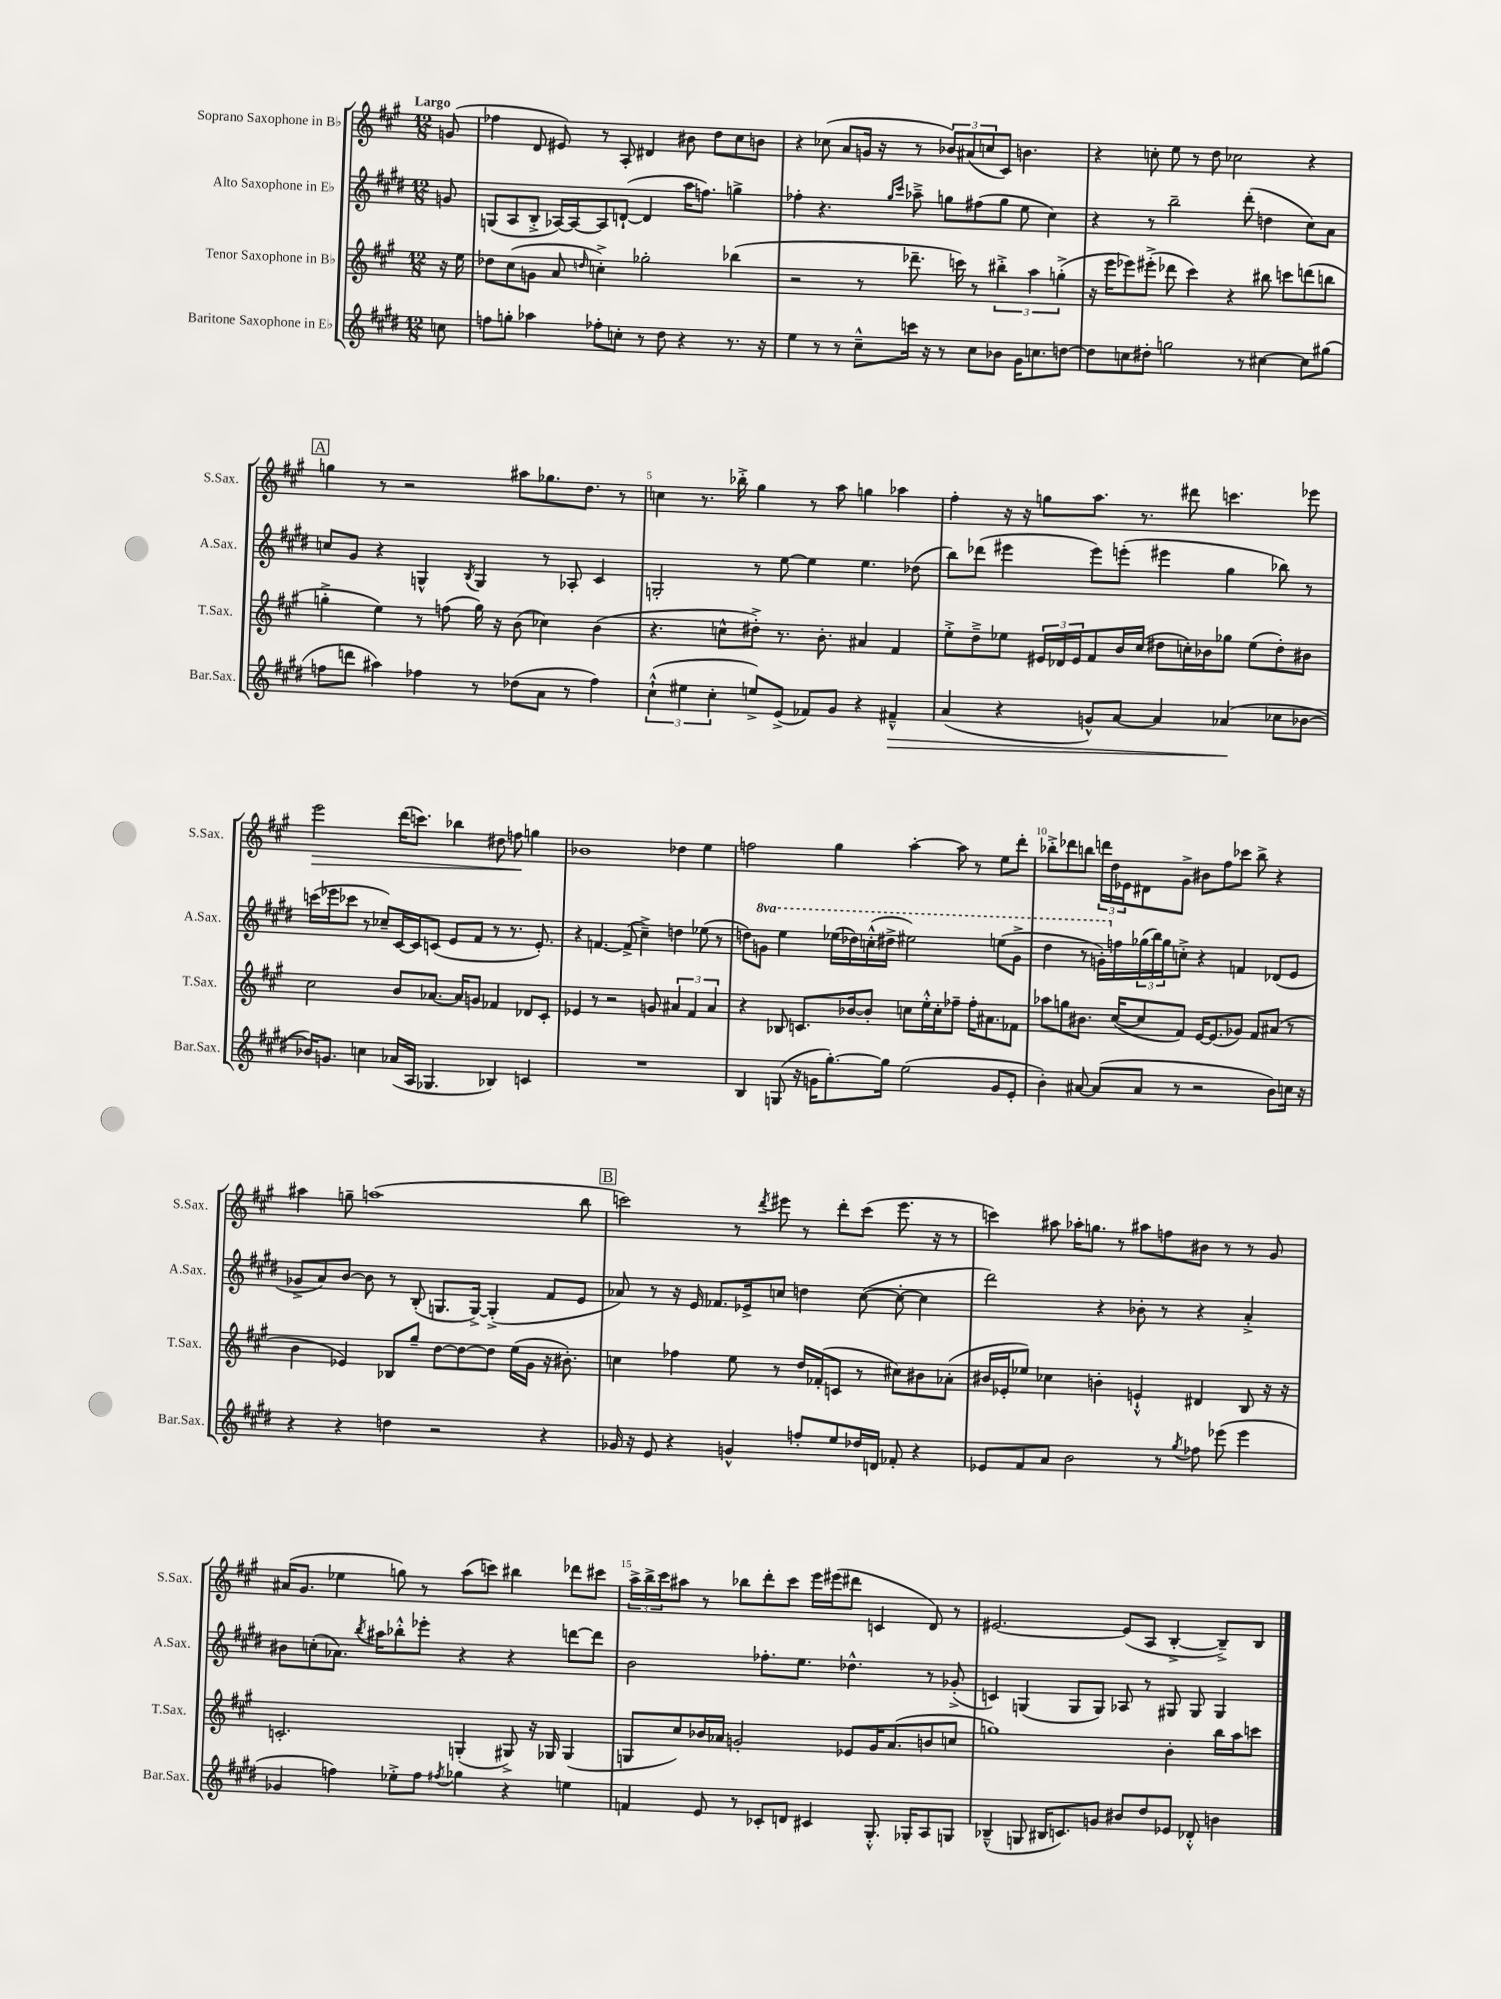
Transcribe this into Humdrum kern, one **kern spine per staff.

**kern	**kern	**kern	**kern
*staff4	*staff3	*staff2	*staff1
*clefG2	*clefG2	*clefG2	*clefG2
*k[f#c#g#d#]	*k[f#c#g#]	*k[f#c#g#d#]	*k[f#c#g#]
*M12/8	*M12/8	*M12/8	*M12/8
8cc	16r	8g	(8g
.	16ee	.	.
=	=	=	=
8ff	8dd-	(8G	4ff-
8gg'	(8cc#	8A	.
4aa-	8g	8B'^	8d
.	8a	[16A-)	8e#)
.	.	16A-_	.
.	16qqdd	.	.
8ff-'	4cc'^)	8A-]	8r
8cc'	.	([8d`	8A'
8r	2gg-'	4d]	4d#
8dd#	.	.	.
4r	.	16aa	8b#
.	.	8.ff)	.
.	.	.	8dd
8.r	(4bb-	4gg^	8cc#
.	.	.	8b
16r	.	.	.
=	=	=	=
4ee	2r	4ff-'	4r
8r	.	4.r	(8cc-
8r	.	.	8a
8cc#~^^	8r	.	16g
.	.	.	16r
.	.	16qqgg#	.
.	.	16qqccc#	.
16ccc	8.ddd-~	8aa-~^	8r
16r	.	.	.
8r	.	8gg	12b-)
.	16ccc)	.	.
.	.	.	(12a#
8cc#	8r	(8ff#	.
.	.	.	12cc
8b-	6bb#'^	8gg	8c#)
16g#	.	8ee	4.b
.	6aa	.	.
8.cc	.	.	.
.	.	4cc#)	.
.	(6gg'^	.	.
[8dd	.	.	.
=	=	=	=
8dd]	16r	4r	4r
.	16eee	.	.
8cc	8eee-)	.	.
8dd#'	(8eee#'^	8r	8cc'
2gg	8ddd-	2bb~	8ee
.	4ccc#)	.	8r
.	.	.	8dd
.	4r	.	2cc-
8r	.	(8ddd#'	.
[4cc#	8bb#	4dd	.
.	8ccc	.	.
8cc#]	(8ddd	8cc#)	4r
(8gg#	8bb	8a	.
=	=	=	=
8ff	4gg'^	8cc	4gg
8ddd	.	8g#	.
4aa#)	4ee)	4r	8r
.	.	.	2r
4ff-	8r	4G^^	.
.	(8ff	.	.
.	.	8qB	.
8r	16gg)	4G	.
.	16r	.	.
(8dd-	(8b	.	8aa#
8a	4cc-)	8r	8.gg-
8r	.	8A-'	.
.	.	.	8.dd
4ff-)	(4b	4c#	.
.	.	.	8r
=	=	=	=
(6cc#`^^	4.r	2G'	4cc
6ee#	.	.	.
.	.	.	8.r
6cc#'	.	.	.
.	8cc^^	.	.
.	.	.	16bb-'^
8ee^)	8dd#'^)	8r	4gg#
(8e^	8.r	[8ee	.
8f-)	.	4ee]	8r
.	8.b'	.	.
8g#	.	.	8aa
4r	4a#	4.ee	4gg
4f#~^^	4f#	.	4aa-
.	.	(8dd-	.
=	=	=	=
(4a	8ee'^	8bb)	4ff#'
.	8dd~^	(8ddd-	.
4r	8ee-	4eee#	16r
.	.	.	16r
.	24e#	.	8gg
.	24d-	.	.
.	24e#	.	.
8g^^)	8f#	8eee#)	8.aa
[8a	16b	(8eee'	.
.	(16cc#	.	8.r
4a]	8dd#	4eee#	.
.	16cc')	.	8ddd#
.	16b-	.	.
(4a-	8gg-	4gg#	4.ccc
.	(8ee-	.	.
8cc-	8dd#')	8bb-)	.
[8b-	8b#	8r	8eee-
=	=	=	=
16b-])	2cc#	(16ccc	2eee
8.g	.	16eee-	.
.	.	8ccc-	.
4cc	.	8r	.
.	.	8cc-~)	.
(16a-	8b	[16c#	(16ddd
16A	.	16c#]	8.ccc)
4.G-	[8.a-	(8c	.
.	.	8e	4bb-
.	16a-]	.	.
.	8g	8f#	.
4B-)	4f-	8r	8dd#
.	.	8.r	8ff
4c	8d-	.	4gg
.	.	8.e')	.
.	8c#'	.	.
=	=	=	=
1.r	4e-	4r	1b-
.	8r	[4.f	.
.	2r	.	.
.	.	(8f^]	.
.	.	4cc#~^)	.
.	8g	.	.
.	6a#	4dd	4dd-
.	6f#	.	.
.	.	(8ee-	4ee
.	6a#	.	.
.	.	8r	.
=	=	=	=
4B	4r	8dd)	2ff
.	.	8gg	.
(8G	8B-	4eee	.
16r	8.c	.	.
16g	.	.	.
[8.gg#')	.	(16eee-	4gg#
.	[16b-	16ddd-)	.
.	8b-']	(16ccc'^^	.
16gg#]	.	16ddd#^	.
(2ee	8cc	2eee#)	[4aa'
.	16ee'^^	.	.
.	16cc'	.	.
.	8ff-~	.	8aa]
.	16ff-'	.	8r
.	8.a#	.	.
8g	.	(8eee	8ee
8e'	8f-	8gg^	8ddd'
=	=	=	=
4b')	8aa-	4ddd#	8bb-'^
.	8gg	.	8ddd-
[8a#	8.b#	8r	8bb
(8a#]	.	16gg')	24ddd
.	.	.	24dd
.	([16cc#	16ff	.
.	.	.	24e-
8a#	8cc#]	(24gg-	8d#
.	.	24bb)	.
.	.	24gg-	.
8r	8f#)	8cc'^	8g#^
2r	[16e	4r	8b#
.	(8.e]	.	.
.	.	.	8ff#
.	8g-)	4f	8ccc-
.	8f#	.	8bb^
8b)	(8a#	(8d-	4r
16cc	8r	8e	.
16r	.	.	.
=	=	=	=
4r	4b	8g-^	4aa#
.	.	8a)	.
4r	4e-)	[8b	8gg~
.	.	8b]	(1aa
4dd	8B-	8r	.
.	8gg#~	(8B'	.
2r	[8dd	8.G	.
.	8dd_	.	.
.	.	[16G^)	.
.	8dd]	(4G'^]	.
.	(16ee	.	.
.	16g#	.	.
4r	16r	8f#	.
.	8.b#')	.	.
.	.	8e	8bb
=	=	=	=
16g-	4cc	8a-)	2ccc)
16r	.	.	.
8e	.	8r	.
4r	4ff-	16r	.
.	.	16e	.
.	.	8.f-	.
4g^^	8ee	.	8r
.	.	16e-^	.
.	.	.	8qddd
.	8r	8cc	8eee#
8ff'	16dd	4dd	8r
.	(16f-'	.	.
8ee	8c	.	8ddd'
16dd-	8r	([8cc	(8ccc
16d	.	.	.
8f-'	8cc#)	8cc'_	8.eee#
4r	8b#	4cc]	.
.	.	.	16r
.	(8a-'	.	8r
=	=	=	=
8e-	16b#	2ddd#)	4ccc)
.	16e-'	.	.
8f#	8ee-)	.	.
8a	4cc-	.	8aa#
2b	.	.	16aa-'
.	.	.	8.gg
.	4b'	4r	.
.	.	.	8r
.	4e`^^	8b-'	8aa#
8r	.	8r	8ff
8qgg#	.	.	.
8ff-	4d#	4r	8b#
(8eee-	.	.	8r
4eee-	8B	4a'^	8r
.	16r	.	8g#
.	16r	.	.
=	=	=	=
4g-	2.c'	8b#	(16a#
.	.	.	8.g#
.	.	(8cc'	.
4ff)	.	8.a-)	4ee-
.	.	8qbb	.
.	.	16aa#	.
8ee-'^	.	8bb-'^^	8gg)
8ff	.	8eee-'	8r
8qff#	.	.	.
4gg-	(4G'	4r	(8aa
.	.	.	8ccc)
4r	8G#^)	4r	4bb#
.	16r	.	.
.	16G-	.	.
4ee	(4G-	[8ddd	8ddd-
.	.	8ddd]	8ccc#
=	=	=	=
4f	8G	2b	24aa^
.	.	.	24bb^
.	.	.	24ccc#
.	8cc#)	.	8aa#
8e	16b-	.	8r
.	16a-	.	.
8r	2g'	.	8bb-
8c-'	.	8.ff-'	8ddd'
8d	.	.	8ccc#
.	.	8.ee	.
4c#	.	.	16eee
.	.	.	(16eee#
.	8e-	4.dd-^^	8ddd#
8.G#'^^	16g	.	4c
.	(8.a-	.	.
16G-'	.	.	.
8A	8b	8r	8d)
8G	8cc	(8g-'^	8r
=	=	=	=
(4B-~^^	1gg)	4c)	[2.e#
8G	.	(4G	.
16B#	.	.	.
8.c)	.	.	.
.	.	8G	.
8g	.	8G)	.
8b#	.	8A-	(8e#]
8dd#	.	8r	8A
8e-	4b'	8G#	[4B'^
8d-'^^	.	8G#	.
4b	16bb	4G#	8B~^])
.	16aa	.	.
.	8ccc	.	8B
==	==	==	==
*-	*-	*-	*-
